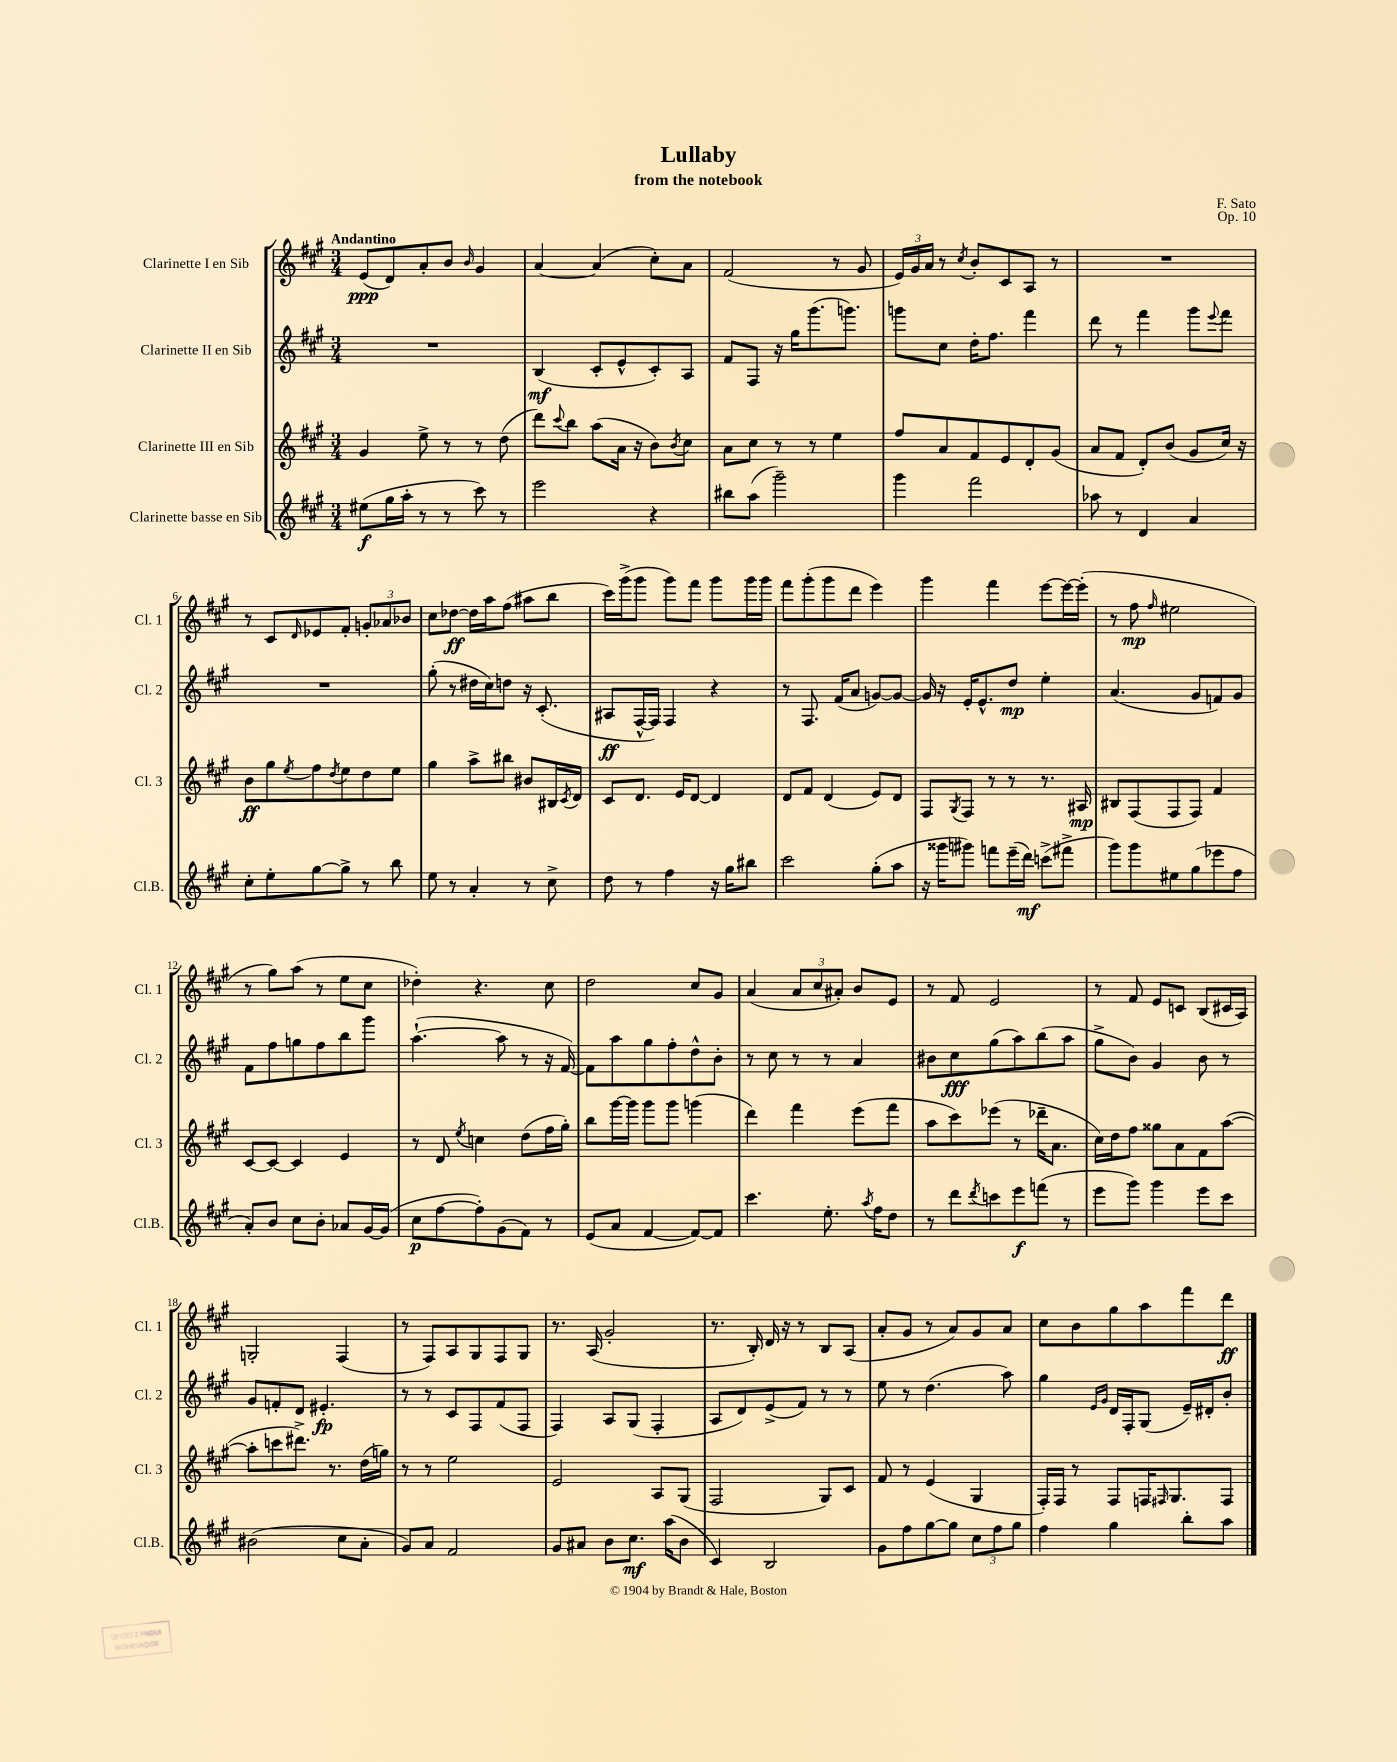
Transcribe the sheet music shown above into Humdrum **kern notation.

**kern	**dynam	**kern	**dynam	**kern	**dynam	**kern	**dynam
*part4	*part4	*part3	*part3	*part2	*part2	*part1	*part1
*staff4	*staff4	*staff3	*staff3	*staff2	*staff2	*staff1	*staff1
*I"Clarinette basse en Sib	*	*I"Clarinette III en Sib	*	*I"Clarinette II en Sib	*	*I"Clarinette I en Sib	*
*I'Cl.B.	*	*I'Cl. 3	*	*I'Cl. 2	*	*I'Cl. 1	*
*clefG2	*	*clefG2	*	*clefG2	*	*clefG2	*
*k[f#c#g#]	*	*k[f#c#g#]	*	*k[f#c#g#]	*	*k[f#c#g#]	*
*M3/4	*	*M3/4	*	*M3/4	*	*M3/4	*
=1	=1	=1	=1	=1	=1	=1	=1
!	!	!	!	!	!	!LO:TX:a:B:t=Andantino	!
(8ee#X\L	f	4g#/	.	2.r	.	(8e/L	ppp
16gg#\L	.	.	.	.	.	8d/)	.
16aa'\JJ	.	.	.	.	.	.	.
8r	.	8ee^\	.	.	.	8a'/	.
8r	.	8r	.	.	.	8b/J	.
.	.	.	.	.	.	16qqb/	.
8ccc#\)	.	8r	.	.	.	4g#/	.
8r	.	(8dd\	.	.	.	.	.
=2	=2	=2	=2	=2	=2	=2	=2
2eee\	.	8ddd\L)	.	(4B/	mf	[4a/	.
.	.	8qqccc#/	.	.	.	.	.
.	.	8bb\J	.	.	.	.	.
.	.	(8aa\L	.	8c#'/L	.	(4a/]	.
.	.	16a\Jk	.	8e^^/	.	.	.
.	.	16r	.	.	.	.	.
4r	.	8b\L)	.	8c#'/)	.	8cc#'\L)	.
.	.	8qb/	.	.	.	.	.
.	.	8cc#\J	.	8A/J	.	8a\J	.
=3	=3	=3	=3	=3	=3	=3	=3
8bb#X\L	.	8a\L	.	8f#/L	.	(2f#/	.
(8aa\J	.	8cc#\J	.	8F#/J	.	.	.
2ggg#~\)	.	8r	.	16r	.	.	.
.	.	.	.	16gg#\KL	.	.	.
.	.	8r	.	(8.ggg#\	.	.	.
.	.	4ee\	.	.	.	8r	.
.	.	.	.	8.gggn\J)	.	.	.
.	.	.	.	.	.	8g#/	.
=4	=4	=4	=4	=4	=4	=4	=4
4ggg#\	.	8ff#/L	.	8gggn\L	.	24e/LL)	.
.	.	.	.	.	.	24g#/	.
.	.	.	.	.	.	24a/JJ	.
.	.	8a/	.	8cc#\J	.	8r	.
.	.	.	.	.	.	8qcc#/	.
2fff#\	.	8f#/	.	16dd'\KL	.	8b'/L	.
.	.	.	.	8.ff#\J	.	.	.
.	.	8e/	.	.	.	8c#/	.
.	.	8d'/	.	4fff#\	.	8A/J	.
.	.	(8g#/J	.	.	.	8r	.
=5	=5	=5	=5	=5	=5	=5	=5
8aa-X\	.	8a/L	.	8ddd\	.	2.r	.
8r	.	8f#/J	.	8r	.	.	.
4d/	.	8d'/L)	.	4fff#\	.	.	.
.	.	(8b/J	.	.	.	.	.
4a/	.	8g#/L	.	8ggg#\L	.	.	.
.	.	.	.	8qqeee/	.	.	.
.	.	16cc#/Jk)	.	8fff#\J	.	.	.
.	.	16r	.	.	.	.	.
!!LO:LB:g=z
=6	=6	=6	=6	=6	=6	=6	=6
8cc#'\L	.	8b\L	ff	2.r	.	8r	.
8ee'\	.	8gg#\	.	.	.	8c#/L	.
.	.	8qee/	.	.	.	16qqd/	.
[8gg#\	.	8ff#\	.	.	.	8e-X/	.
.	.	8qdd/	.	.	.	.	.
8gg#^\J]	.	8ee\	.	.	.	8f#'/J	.
8r	.	8dd\	.	.	.	12gn'/L	.
.	.	.	.	.	.	12a-X/	.
8bb\	.	8ee\J	.	.	.	.	.
.	.	.	.	.	.	12b-X/J	.
=7	=7	=7	=7	=7	=7	=7	=7
8ee\	.	4gg#\	.	(8gg#'\	.	8cc#\L	.
8r	.	.	.	8r	.	[8dd-X\J	ff
4a'/	.	8aa^\L	.	16dd#X\LL	.	16dd-\LL]	.
.	.	.	.	16cc#\J)	.	16aa\J	.
.	.	8bb#X\J	.	8ddn\J	.	(8ff#\J	.
8r	.	8b#X/L	.	16r	.	8aa#X\L	.
.	.	.	.	(8.c#'/	.	.	.
8cc#^\	.	16B#X/L	.	.	.	8bb\J	.
.	.	8qc#/	.	.	.	.	.
.	.	16d/JJ	.	.	.	.	.
=8	=8	=8	=8	=8	=8	=8	=8
8dd\	.	8c#/L	.	8A#X/L	ff	16ccc#\LL)	.
.	.	.	.	.	.	(16ggg#^\J	.
8r	.	8.d/J	.	[16F#^^/L	.	8ggg#\J	.
.	.	.	.	16F#/JJ])	.	.	.
4ff#\	.	.	.	4F#/	.	8ggg#\L)	.
.	.	16e/KL	.	.	.	.	.
.	.	[8d/J	.	.	.	8fff#\J	.
16r	.	4d/]	.	4r	.	8ggg#\L	.
16gg#\KL	.	.	.	.	.	.	.
8bb#X\J	.	.	.	.	.	16ggg#\L	.
.	.	.	.	.	.	16ggg#\JJ	.
=9	=9	=9	=9	=9	=9	=9	=9
2ccc#\	.	8d/L	.	8r	.	8fff#\L	.
.	.	8f#/J	.	8.F#/	.	(8ggg#'\	.
.	.	(4d/	.	.	.	8ggg#\	.
.	.	.	.	(16f#/KL	.	.	.
.	.	.	.	8a/J	.	8ddd\J	.
(8gg#'\L	.	8e/L)	.	[8gn/L)	.	4eee\)	.
8aa\J	.	8d/J	.	8g/J_	.	.	.
=10	=10	=10	=10	=10	=10	=10	=10
16r	.	8F#/L	.	16g/]	.	4ggg#\	.
16ggg##X\KL	.	.	.	16r	.	.	.
.	.	8qG#/	.	.	.	.	.
8ggg#X\J)	.	8F#/J	.	16e'/KL	.	.	.
.	.	.	.	8.e^^/	.	.	.
8fffn\L	.	8r	.	.	.	4fff#\	.
(16eee~\L	.	8r	.	8dd/J	mp	.	.
16ddd\JJ)	mf	.	.	.	.	.	.
(8cccn^\L	.	8.r	.	4ee'\	.	[8eee\L	.
8fff#X^\J	.	.	.	.	.	16eee\L_	.
.	.	16A#X/	mp	.	.	(16eee'\JJ]	.
=11	=11	=11	=11	=11	=11	=11	=11
8ggg#\L)	.	8B#X/L	.	(4.a/	.	8r	.
8ggg#\	.	(8F#/	.	.	.	8ff#\	mp
.	.	.	.	.	.	16qqff#/	.
8ee#X\	.	8F#/	.	.	.	2ee#X\	.
(8gg#\	.	8F#/J)	.	8g#/L	.	.	.
8eee-X\	.	4f#/	.	8fn/)	.	.	.
8ff#\J	.	.	.	8g#/J	.	.	.
!!LO:LB:g=z
=12	=12	=12	=12	=12	=12	=12	=12
8a'/L)	.	[8c#/L	.	8f#\L	.	8r	.
8b/J	.	8c#/J_	.	8ff#\	.	8gg#\L)	.
8cc#\L	.	4c#/]	.	8ggn\	.	(8aa\J	.
8b'\J	.	.	.	8ff#\	.	8r	.
8a-X/L	.	4e/	.	8bb\	.	8ee\L	.
[16g#/L	.	.	.	8ggg#\J	.	8cc#\J	.
(16g#/JJ]	.	.	.	.	.	.	.
=13	=13	=13	=13	=13	=13	=13	=13
8cc#\L	p	8r	.	([4.aa`\	.	4dd-X'\)	.
[8ff#\	.	8d/	.	.	.	.	.
.	.	8qee/	.	.	.	.	.
8ff#'\])	.	4ccn\	.	.	.	4.r	.
(8g#\	.	.	.	8aa\]	.	.	.
8f#\J)	.	(8dd\L	.	8r	.	.	.
8r	.	16ff#\L	.	16r	.	8cc#\	.
.	.	16gg#'\JJ)	.	[16f#/)	.	.	.
=14	=14	=14	=14	=14	=14	=14	=14
(8e/L	.	8bb\L	.	8f#\L]	.	2dd\	.
8a/J	.	[16ggg#\L	.	8aa\	.	.	.
.	.	16ggg#\JJ]	.	.	.	.	.
[4f#/	.	8ggg#\L	.	8gg#\	.	.	.
.	.	8ggg#\J	.	8ff#'\	.	.	.
8f#/L_)	.	(4gggn\	.	8dd^^\	.	8cc#/L	.
8f#/J]	.	.	.	8b'\J	.	8g#/J	.
=15	=15	=15	=15	=15	=15	=15	=15
4.ccc#\	.	4ddd\)	.	8r	.	(4a/	.
.	.	.	.	8cc#\	.	.	.
.	.	4fff#\	.	8r	.	12a/L	.
.	.	.	.	.	.	12cc#/	.
8.ee'\	.	.	.	8r	.	.	.
.	.	.	.	.	.	12a#X'/J)	.
.	.	(8eee\L	.	4a/	.	8b/L	.
8qaa/	.	.	.	.	.	.	.
16ff#\KL	.	.	.	.	.	.	.
8dd\J	.	8fff#\J	.	.	.	8e/J	.
=16	=16	=16	=16	=16	=16	=16	=16
8r	.	8aa\L	.	8b#X\L	.	8r	.
8ddd\L	.	8ccc#\)	.	8cc#\	fff	8f#/	.
8qddd/	.	.	.	.	.	.	.
8cccn\	.	(8eee-X\J	.	(8gg#\	.	2e/	.
8eee\	f	8r	.	8aa\)	.	.	.
(8fffn\J	.	16ddd-X~\KL	.	(8bb\	.	.	.
.	.	8.a\J	.	.	.	.	.
8r	.	.	.	8aa\J	.	.	.
=17	=17	=17	=17	=17	=17	=17	=17
8eee\L	.	16cc#\LL)	.	8gg#^\L	.	8r	.
.	.	16dd\J	.	.	.	.	.
8ggg#\J)	.	8ff#\J	.	8b\J)	.	8f#/	.
4ggg#\	.	8gg##X\L	.	4g#/	.	8e/L	.
.	.	8a\	.	.	.	8cn/J	.
8eee\L	.	8f#\	.	8b\	.	(8B/L	.
8ccc#\J	.	([8aa\J	.	8r	.	16c#X/L	.
.	.	.	.	.	.	16A/JJ)	.
!!LO:LB:g=z
=18	=18	=18	=18	=18	=18	=18	=18
(2b#X\	.	8aa'\L]	.	8g#/L	.	2Gn'/	.
.	.	8cccn\	.	8fn'/	.	.	.
.	.	8.ddd#X^\J)	.	8d/J	.	.	.
.	.	.	.	4.e#X'/	fp	.	.
.	.	8.r	.	.	.	.	.
8cc#\L	.	.	.	.	.	(4F#/	.
8a'\J	.	(16dd\LL	.	.	.	.	.
.	.	16ggn\JJ)	.	.	.	.	.
=19	=19	=19	=19	=19	=19	=19	=19
8g#/L)	.	8r	.	8r	.	8r	.
8a/J	.	8r	.	8r	.	8F#/L)	.
2f#/	.	2ee\	.	8c#/L	.	8A/	.
.	.	.	.	8F#/	.	8G#/	.
.	.	.	.	(8f#/	.	8F#/	.
.	.	.	.	8F#/J	.	8G#/J	.
=20	=20	=20	=20	=20	=20	=20	=20
8g#/L	.	2e/	.	4F#/)	.	8.r	.
8a#X/J	.	.	.	.	.	.	.
.	.	.	.	.	.	(16A/	.
8b\L	.	.	.	8A/L	.	2g#'/	.
8.cc#\J	mf	.	.	(8G#/J	.	.	.
.	.	8A/L	.	4F#'/	.	.	.
(16aa\KL	.	.	.	.	.	.	.
8b\J	.	(8G#/J	.	.	.	.	.
=21	=21	=21	=21	=21	=21	=21	=21
4c#/)	.	2F#/	.	8A/L	.	8.r	.
.	.	.	.	8d/)	.	.	.
.	.	.	.	.	.	16B'/)	.
2B/	.	.	.	(8e^/	.	16d/	.
.	.	.	.	.	.	16r	.
.	.	.	.	8f#/J)	.	8r	.
.	.	8G#/L)	.	8r	.	8B/L	.
.	.	8c#/J	.	8r	.	(8A/J	.
=22	=22	=22	=22	=22	=22	=22	=22
8g#\L	.	8f#/	.	8ee\	.	8a'/L	.
8ff#\	.	8r	.	8r	.	8g#/J	.
[8gg#\	.	(4e/	.	(4.dd\	.	8r	.
8gg#\J]	.	.	.	.	.	8a/L)	.
12cc#\L	.	4G#/	.	.	.	8g#/	.
12ff#\	.	.	.	.	.	.	.
.	.	.	.	8aa\)	.	8a/J	.
12gg#\J	.	.	.	.	.	.	.
=23	=23	=23	=23	=23	=23	=23	=23
4ff#\	.	16F#'/LL)	.	4gg#\	.	8cc#\L	.
.	.	16F#/JJ	.	.	.	.	.
.	.	8r	.	.	.	8b\	.
.	.	.	.	16qqe/LL	.	.	.
.	.	.	.	16qqg#/JJ	.	.	.
4gg#\	.	8F#/L	.	16d/LL	.	8gg#\	.
.	.	.	.	16F#'/J	.	.	.
.	.	16Fn/K	.	(8G#/J	.	8aa\	.
.	.	16qqF#X/	.	.	.	.	.
.	.	8.G#/	.	.	.	.	.
8bb'\L	.	.	.	16e~/LL)	.	8fff#\	.
.	.	.	.	16d#X'/J	.	.	.
8aa\J	.	8F#/J	.	8b'/J	.	8ddd\J	ff
==	==	==	==	==	==	==	==
*-	*-	*-	*-	*-	*-	*-	*-
